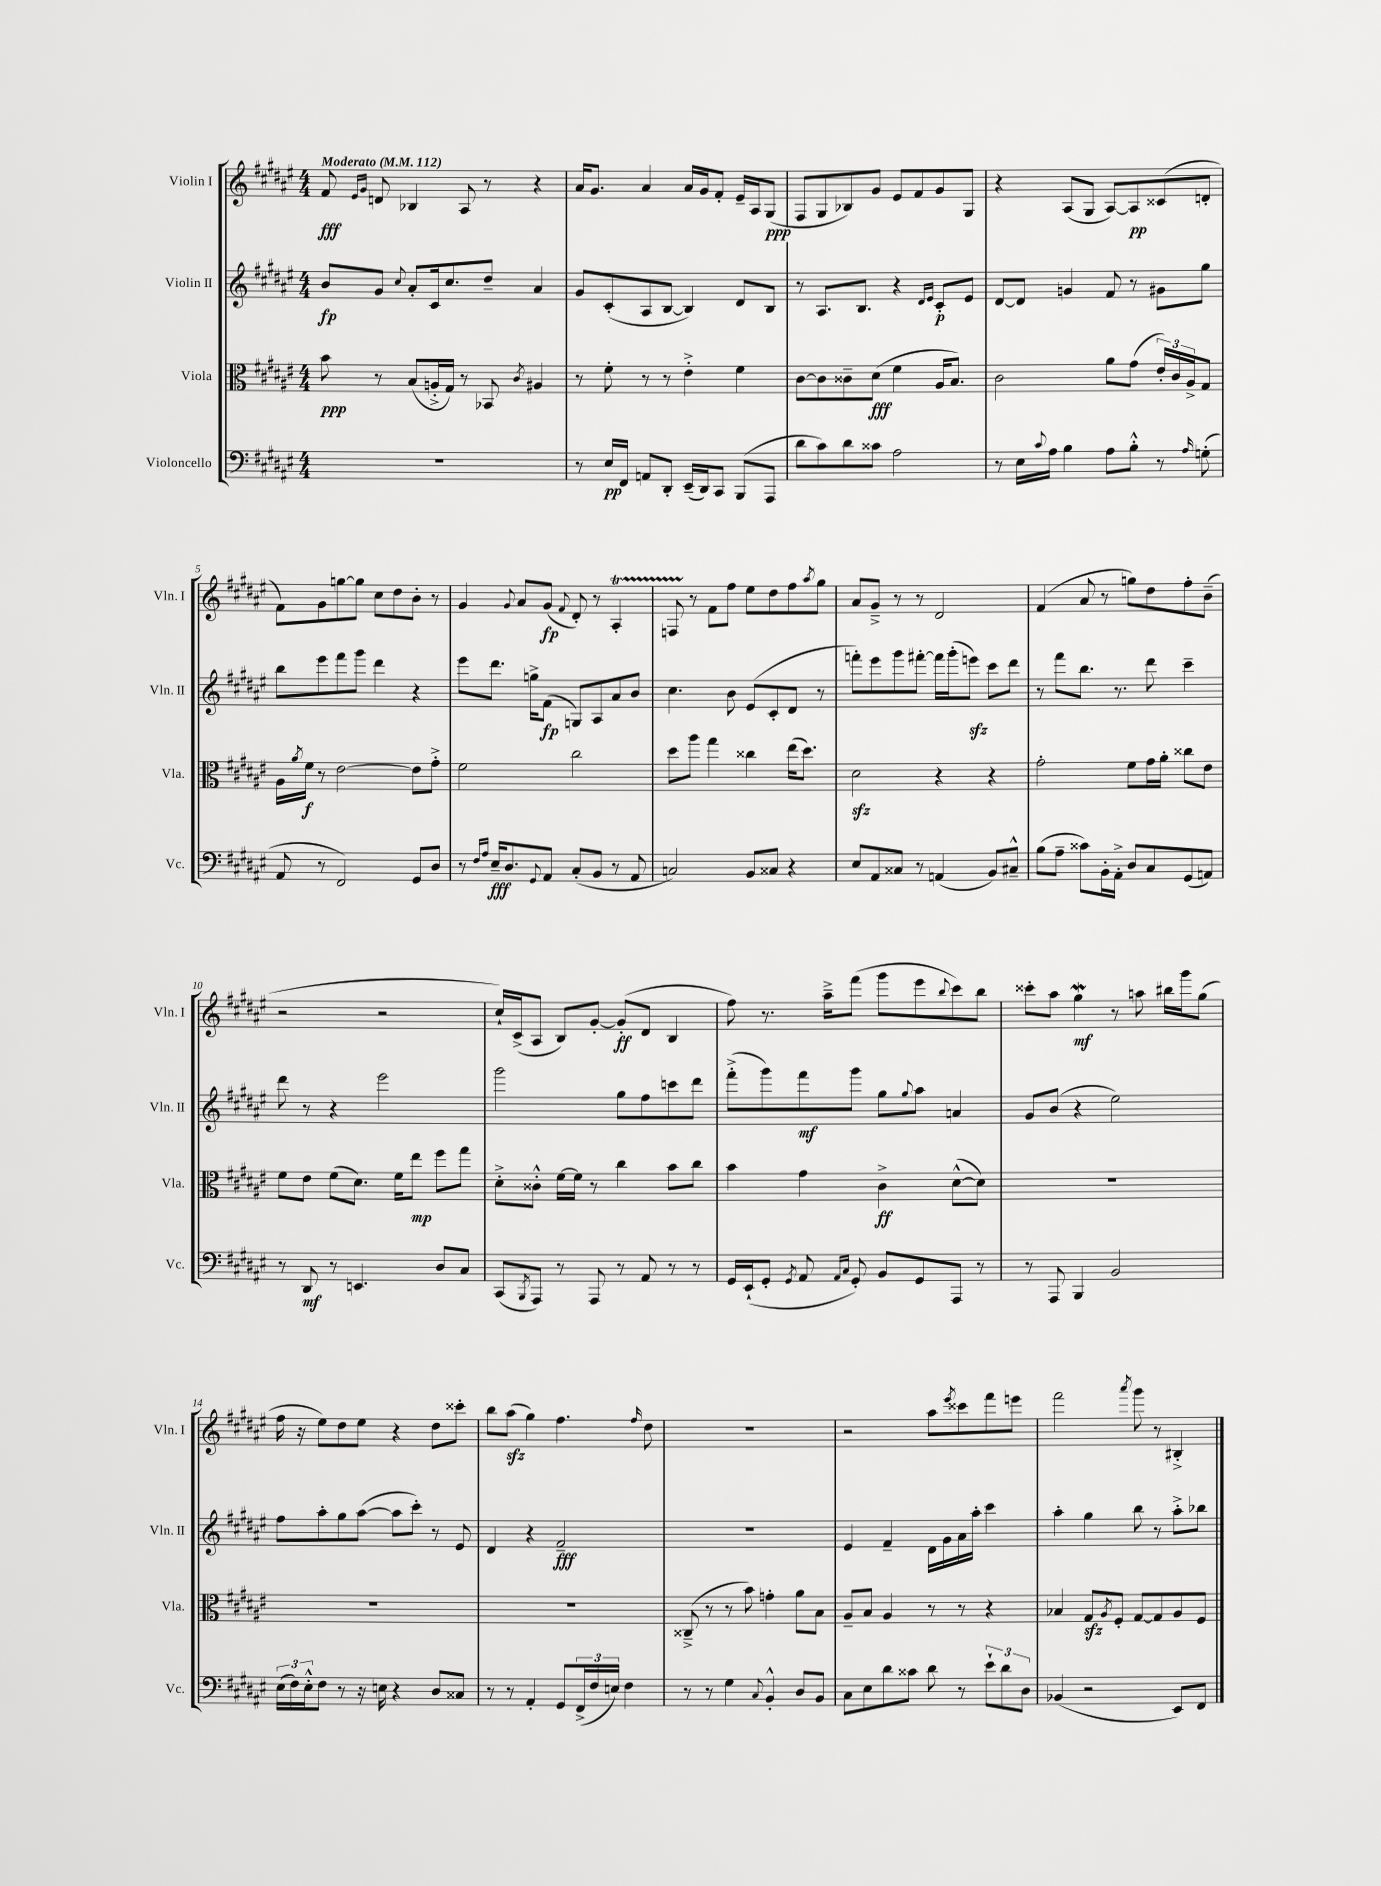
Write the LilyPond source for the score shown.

<<
\new StaffGroup <<
\new Staff = "s0" \with { instrumentName = "Violin I" shortInstrumentName = "Vln. I" } {
    \clef treble \key fis \major \numericTimeSignature \time 4/4 \tempo "Moderato" 4 = 112
    fis'8\fff \grace { eis'16 gis'16 } d'8 bes4 ais8 r8 r4 |
    ais'16 gis'8. ais'4 ais'16 gis'16 fis'8-. eis'16-- ais16 gis8\ppp( |
    fis8 gis8 bes8) gis'8 eis'8 fis'8 gis'8 gis8 |
    r4 ais8( gis8 ais8~) ais8\pp cisis'8( d'8-. |
    fis'8) gis'8 g''8~ g''8 cis''8 dis''8 b'8-. r8 |
    gis'4 \appoggiatura { gis'8 } ais'8 gis'8\fp( \appoggiatura { fis'8 } dis'8-.) r8 ais4-.\startTrillSpan |
    f8 r8\stopTrillSpan fis'8 fis''8 eis''8 dis''8 fis''8 \acciaccatura { ais''8 } gis''8 |
    ais'8 gis'8---> r8 r8 dis'2 |
    fis'4( ais'8 r8 g''8) dis''8 fis''8-. b'8--( |
    r2 r2 |
    cis''16-!) cis'16->( ais8 b8) gis'8~-. gis'8-.\ff( dis'8 b4 |
    fis''8) r8. ais''16---> fis'''8( gis'''8 eis'''8 \appoggiatura { b''8 } cis'''8) b''8 |
    cisis'''8-. ais''8 gis''4\mordent\mf r8 a''8 bis''16 gis'''16 gis''8( |
    fis''16 r16 eis''8) dis''8 eis''8 r4 dis''8 cisis'''8-. |
    b''8 ais''8\sfz( gis''4) fis''4. \grace { fis''16 } dis''8 |
    R1 |
    r2 ais''8 \acciaccatura { eis'''8 } cisis'''8 fis'''8 e'''8 |
    fis'''2 \acciaccatura { ais'''8 } gis'''8 r8 bis4-.-> \bar "|." |
}
\new Staff = "s1" \with { instrumentName = "Violin II" shortInstrumentName = "Vln. II" } {
    \clef treble \key fis \major \numericTimeSignature \time 4/4
    b'8\fp gis'8 \appoggiatura { cis''8 } ais'8-. cis'16 cis''8. dis''8-- ais'4 |
    gis'8 cis'8-.( ais8 b8~ b4) dis'8 b8 |
    r8 ais8. b8. r4 \grace { dis'16 eis'16 } cis'8-.\p eis'8 |
    dis'8~ dis'8 g'4 fis'8 r8 gis'8 gis''8 |
    b''8 eis'''8 fis'''8 gis'''8 dis'''4 r4 |
    eis'''8 dis'''8. g''16-> fis'8\fp( g8) ais8 ais'8 b'8 |
    cis''4. b'8 eis'8( cis'8-. dis'8 r8 |
    f'''8-.) eis'''8 gis'''8 fis'''8~-. fis'''16 gis'''16-.( e'''8\sfz) cis'''8 dis'''8 |
    r8 fis'''8 b''8. r8. dis'''8 cis'''4-- |
    dis'''8 r8 r4 eis'''2 |
    gis'''2 gis''8 fis''8 c'''8 dis'''8 |
    fis'''8-.->( gis'''8) fis'''8\mf gis'''8 gis''8 \appoggiatura { gis''8 } ais''8 a'4 |
    gis'8 b'8( r4 eis''2) |
    fis''8 ais''8-. gis''8 ais''8~( ais''8 cis'''8-.) r8 eis'8 |
    dis'4 r4 fis'2--\fff |
    R1 |
    eis'4 fis'4-- dis'16 gis'16 ais'16 ais''16-. cis'''4 |
    ais''4-. gis''4 b''8 r8 ais''8-.-> bes''8 \bar "|." |
}
\new Staff = "s2" \with { instrumentName = "Viola" shortInstrumentName = "Vla." } {
    \clef alto \key fis \major \numericTimeSignature \time 4/4
    b'8\ppp r8 b8( a16-.-> gis16) r8 bes,8 \acciaccatura { cis'8 } ais4 |
    r8 fis'8-. r8 r8 eis'4-.-> fis'4 |
    cis'8~ cis'8 cisis'8-- dis'8\fff( fis'4 ais16 b8.) |
    cis'2 ais'8 gis'8( \tuplet 3/2 { eis'16-.) cis'16 ais16-> } gis8 |
    ais16 \acciaccatura { ais'8 } fis'16\f r8 eis'2~ eis'8 gis'8-.-> |
    fis'2 cis''2 |
    dis''8 ais''8 gis''4 cisis''4 eis''16( dis''8.) |
    dis'2\sfz r4 r4 |
    gis'2-. fis'8 gis'16 ais'16-. cisis''8 eis'8 |
    fis'8 eis'8 fis'8( dis'8.) fis'16 eis''8\mp fis''8 gis''8 |
    dis'8-.-> cisis'8-.-^ fis'16~ fis'16 r8 cis''4 b'8 cis''8 |
    b'4 gis'4 cis'4->\ff dis'8~-^( dis'8) |
    R1 |
    R1 |
    R1 |
    cisis8--->( r8 r8 b'8) g'4-. ais'8 b8 |
    ais8-- b8 ais4 r8 r8 r4 |
    bes4 gis8\sfz \acciaccatura { ais8 } fis8-. gis8~ gis8 ais8 fis8 \bar "|." |
}
\new Staff = "s3" \with { instrumentName = "Violoncello" shortInstrumentName = "Vc." } {
    \clef bass \key fis \major \numericTimeSignature \time 4/4
    R1 |
    r8 eis16\pp fis,16 a,8 dis,8-. eis,16--( dis,16) cis,8 b,,8( ais,,8 |
    dis'8 cis'8) dis'8 cisis'8 ais2 |
    r8 eis16 \appoggiatura { cis'8 } ais16 b4 ais8 b8-.-^ r8 \grace { ais16 } g8-.( |
    ais,8 r8 fis,2) gis,8 dis8 |
    r8 \grace { fis16 ais16 } eis16--\fff dis8. \appoggiatura { gis,8 } ais,8 cis8-.( b,8 r8 ais,8 |
    c2) b,8 cisis8 r4 |
    eis8 ais,8 cisis8 r8 a,4( b,8) cis8---^ |
    b8( ais8-- cisis'8) b,16-. ais,16-.-> dis8 cis8 gis,8( a,8) |
    r8 dis,8\mf r8 e,4. dis8 cis8 |
    cis,8( \acciaccatura { b,,8 } ais,,8) r8 ais,,8 r8 ais,8 r8 r8 |
    gis,16 eis,16-!( gis,8-. \acciaccatura { gis,8 } ais,8 \grace { ais,16 cis16 } gis,8-.) b,8 gis,8 ais,,8 r8 |
    r8 ais,,8 b,,4 b,2 |
    \tuplet 3/2 { eis16( fis16) eis16-.-^ } fis8 r8 r16 e16 r4 dis8 cisis8 |
    r8 r8 ais,4-. gis,8 \tuplet 3/2 { fis,16->( fis16 e16) } fis4 |
    r8 r8 gis4 \appoggiatura { cis8 } b,4-.-^ dis8 b,8 |
    cis8 eis8 dis'8 cisis'8 dis'8 r8 \tuplet 3/2 { eis'8-! dis'8 dis8 } |
    bes,4( r2 eis,8) fis,8 \bar "|." |
}
>>
>>
